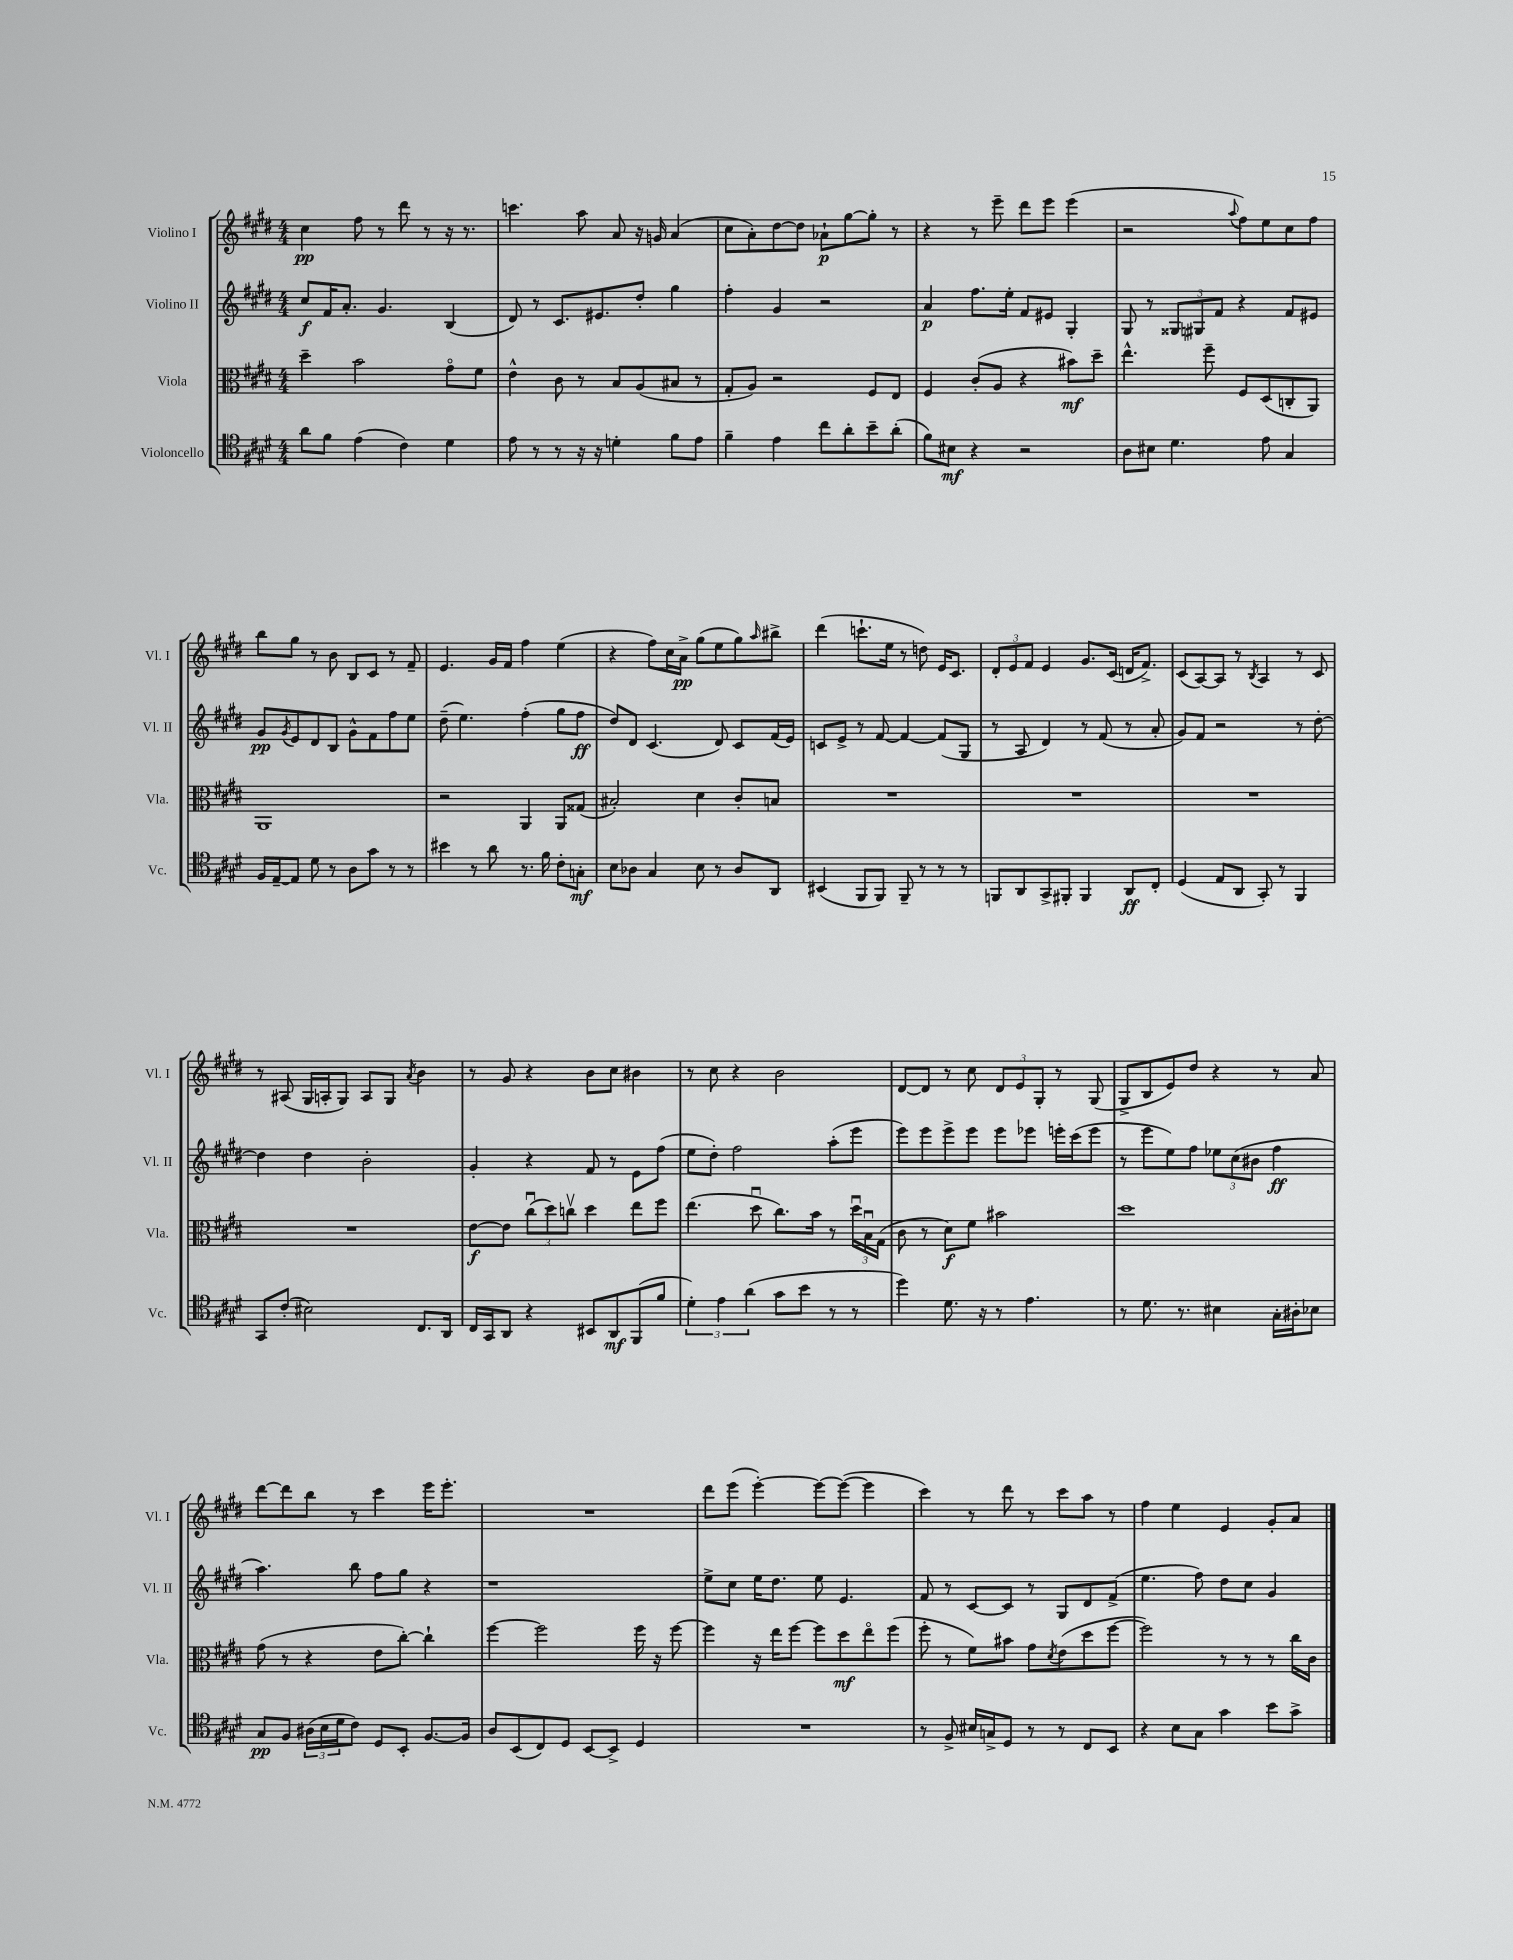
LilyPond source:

<<
\new StaffGroup <<
\new Staff = "s0" \with { instrumentName = "Violino I" shortInstrumentName = "Vl. I" } {
    \clef treble \key e \major \numericTimeSignature \time 4/4
    cis''4\pp fis''8 r8 dis'''8 r8 r16 r8. |
    c'''4. a''8 a'8 r16 g'16 a'4( |
    cis''8 a'8-.) dis''8~ dis''8 aes'8-!\p gis''8~ gis''8-. r8 |
    r4 r8 e'''8-- dis'''8 e'''8 e'''4( |
    r2 \appoggiatura { a''8 } fis''8) e''8 cis''8 fis''8 |
    b''8 gis''8 r8 b'8 b8 cis'8 r8 fis'8-- |
    e'4. gis'16 fis'16 fis''4 e''4( |
    r4 fis''8) cis''16 a'16->\pp gis''8( e''8 gis''8) \grace { a''16 } bis''8-> |
    dis'''4( c'''8.-! e''16 r8 d''8) e'16 cis'8. |
    \tuplet 3/2 { dis'8-. e'8 fis'8 } e'4 gis'8. cis'16( d'16 fis'8.->) |
    cis'8( a8~) a8 r8 \acciaccatura { b8 } a4 r8 cis'8 |
    r8 ais8( gis16 a16-. gis8) a8 gis8 \acciaccatura { a'8 } b'4 |
    r8 gis'8 r4 b'8 cis''8 bis'4 |
    r8 cis''8 r4 b'2 |
    dis'8~ dis'8 r8 cis''8 \tuplet 3/2 { dis'8 e'8 gis8-. } r8 gis8( |
    gis8-> b8 e'8) dis''8 r4 r8 a'8 |
    dis'''8~ dis'''8 b''8 r8 cis'''4 e'''16 e'''8.-. |
    R1 |
    dis'''8 e'''8( e'''4~-.) e'''8~ e'''8~( e'''4 |
    cis'''4) r8 dis'''8 r8 cis'''8 a''8 r8 |
    fis''4 e''4 e'4 gis'8-. a'8 \bar "|." |
}
\new Staff = "s1" \with { instrumentName = "Violino II" shortInstrumentName = "Vl. II" } {
    \clef treble \key e \major \numericTimeSignature \time 4/4
    cis''8\f fis'16 a'8.-. gis'4. b4( |
    dis'8) r8 cis'8. eis'8. dis''8-. gis''4 |
    fis''4-. gis'4 r2 |
    a'4\p fis''8. e''16-. fis'8 eis'8 gis4-. |
    gis8 r8 \tuplet 3/2 { gisis8 gis8 fis'8 } r4 fis'8 eis'8 |
    gis'8\pp \acciaccatura { gis'8 } e'8 dis'8 b8 gis'8-^ fis'8 fis''8 e''8 |
    dis''8--( e''4.) fis''4-.( gis''8 fis''8\ff |
    dis''8) dis'8 cis'4.( dis'8) cis'8 fis'16( e'16) |
    c'8 e'8-> r8 fis'8~ fis'4~ fis'8( gis8 |
    r8 a8 dis'4) r8 fis'8( r8 a'8-. |
    gis'8) fis'8 r2 r8 dis''8~-. |
    dis''4 dis''4 b'2-. |
    gis'4-. r4 fis'8 r8 e'8 fis''8( |
    e''8 dis''8-.) fis''2 a''8-.( e'''8 |
    e'''8) e'''8 e'''8-> e'''8 e'''8 ees'''8 e'''16-. cis'''16( e'''8 |
    r8 e'''8 e''8) fis''8 \tuplet 3/2 { ees''8 cis''8( bis'8 } fis''4\ff |
    a''4.) b''8 fis''8 gis''8 r4 |
    r1 |
    e''8-> cis''8 e''16 dis''8. e''8 e'4. |
    fis'8 r8 cis'8~ cis'8 r8 gis8 dis'8 fis'8->( |
    e''4. fis''8) dis''8 cis''8 gis'4 \bar "|." |
}
\new Staff = "s2" \with { instrumentName = "Viola" shortInstrumentName = "Vla." } {
    \clef alto \key e \major \numericTimeSignature \time 4/4
    dis''4-- b'2 gis'8\flageolet fis'8 |
    e'4-^ cis'8 r8 b8 a8( bis8 r8 |
    gis8-. a8) r2 fis8 e8 |
    fis4 cis'8-.( a8 r4 bis'8\mf) dis''8-- |
    e''4.-^ fis''8-- fis8 dis8( c8-. a,8) |
    a,1 |
    r2 a,4 a,8 gisis8( |
    bis2-.) dis'4 cis'8-. b8 |
    R1 |
    R1 |
    R1 |
    R1 |
    e'8~\f e'8 \tuplet 3/2 { cis''8\downbow( dis''8) c''8\upbow } dis''4 e''8 fis''8 |
    e''4.( dis''8\downbow cis''8.) b'16 r8 \tuplet 3/2 { dis''16\downbow b16\downbow gis16( } |
    cis'8 r8 dis'8\f) fis'8 bis'2 |
    dis''1 |
    gis'8( r8 r4 e'8 cis''8~-.) cis''4-! |
    fis''4~ fis''2 fis''16 r16 fis''8~ |
    fis''4 r16 e''16 fis''8~ fis''8 dis''8\mf e''8\flageolet fis''8( |
    fis''8-. r8 fis'8) bis'8 gis'8 \acciaccatura { dis'8 } e'8( dis''8 fis''8~ |
    fis''2) r8 r8 r8 cis''16 cis'16 \bar "|." |
}
\new Staff = "s3" \with { instrumentName = "Violoncello" shortInstrumentName = "Vc." } {
    \clef tenor \key e \major \numericTimeSignature \time 4/4
    a'8 fis'8 e'4( cis'4) dis'4 |
    e'8 r8 r8 r16 r16 d'4-. fis'8 e'8 |
    fis'4-- e'4 cis''8 a'8-. b'8-- a'8-.( |
    fis'8) bis8\mf r4 r2 |
    a8 bis8 dis'4. e'8 gis4 |
    fis16 e16~-- e8 dis'8 r8 a8 gis'8 r8 r8 |
    bis'4 r8 a'8 r8. fis'16 cis'8-. g8-.\mf |
    b8 aes8 gis4 b8 r8 aes8 a,8 |
    bis,4( fis,8 fis,8) fis,8-- r8 r8 r8 |
    f,8 a,8 gis,8-> fis,8-. fis,4 a,8\ff cis8-. |
    dis4( e8 a,8 gis,8-.) r8 fis,4 |
    gis,8 cis'8-.( bis2) cis8. a,16 |
    cis16 gis,16 a,8 r4 bis,8 a,8\mf fis,8( fis'8 |
    \tuplet 3/2 { dis'4-.) e'4 a'4( } gis'8 b'8 r8 r8 |
    dis''4) dis'8. r16 r8 e'4. |
    r8 dis'8. r8. bis4 gis16-. ais16-. bes8 |
    gis8\pp fis8 \tuplet 3/2 { ais16( b16 dis'16 } cis'8) dis8 b,8-. fis8.~ fis16 |
    a8 b,8( cis8) dis8 b,8~ b,8-> dis4 |
    R1 |
    r8 fis8-> bis16 g16-> dis8 r8 r8 cis8 b,8 |
    r4 b8 gis8 gis'4 b'8 gis'8-> \bar "|." |
}
>>
>>
\layout { \context { \Score \remove "Bar_number_engraver" } }
